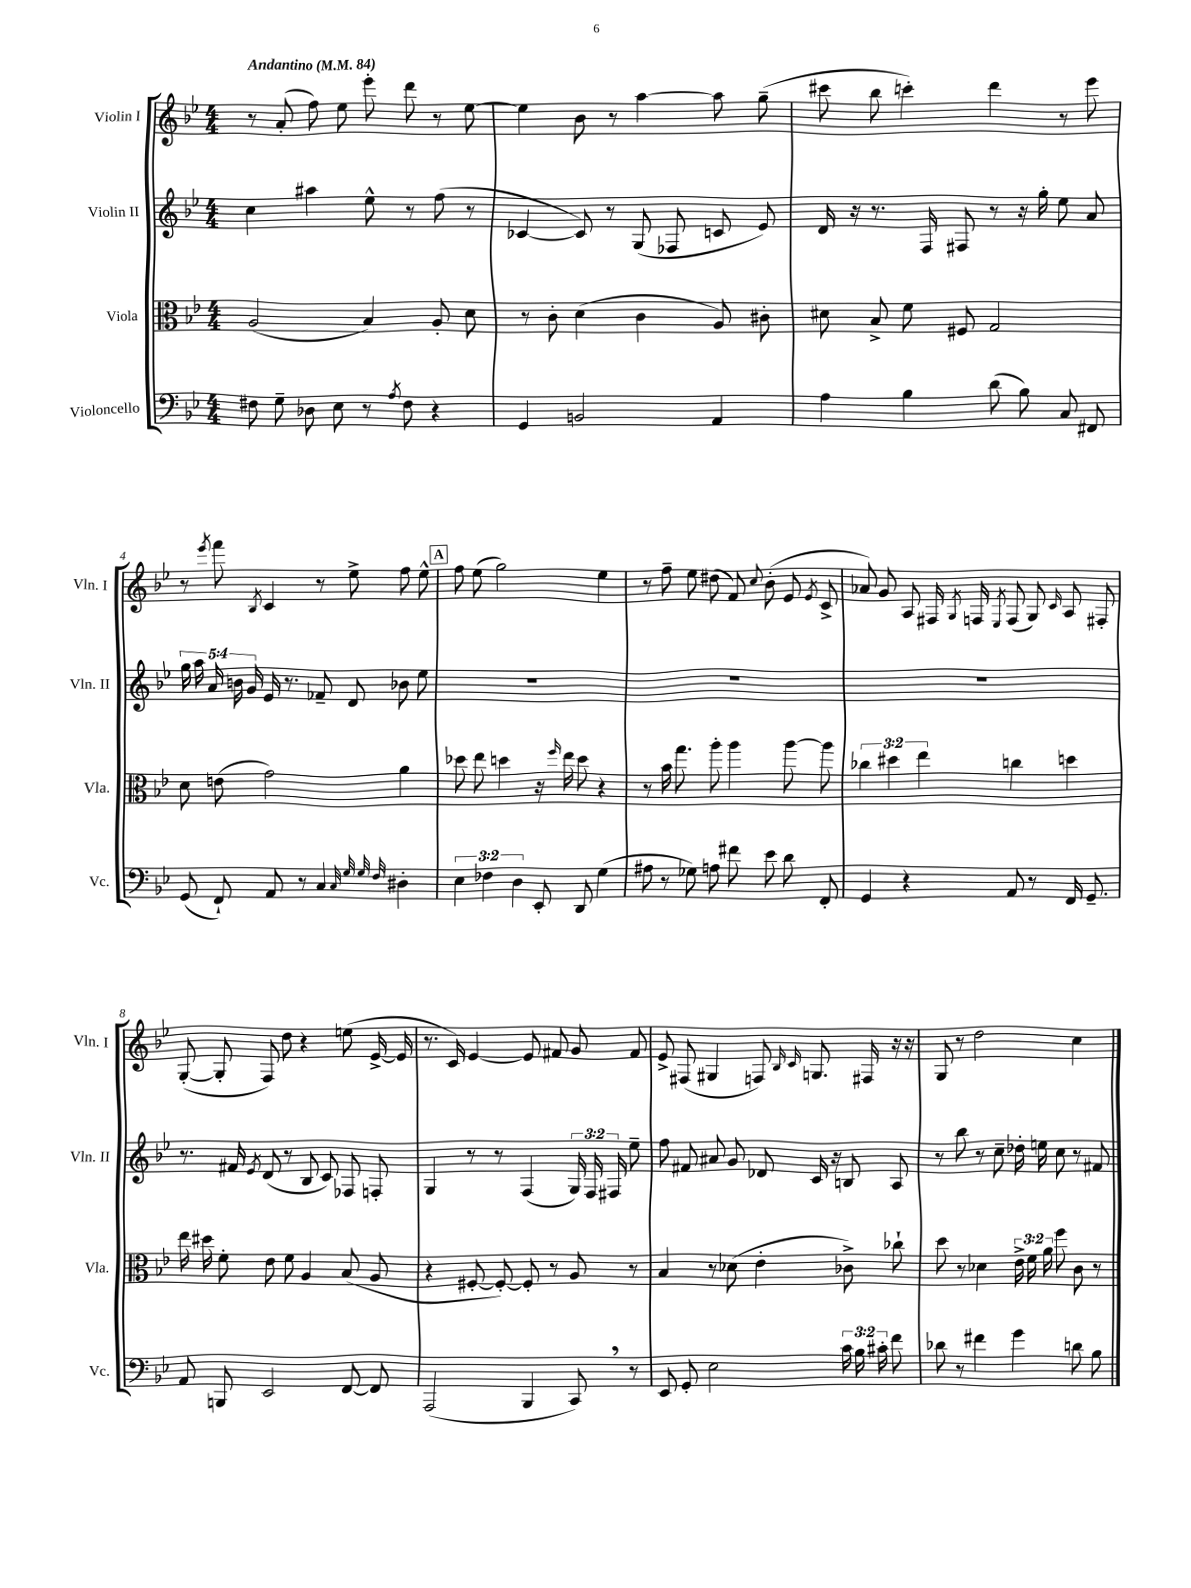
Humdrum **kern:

**kern	**kern	**kern	**kern
*staff4	*staff3	*staff2	*staff1
*clefF4	*clefC3	*clefG2	*clefG2
*k[b-e-]	*k[b-e-]	*k[b-e-]	*k[b-e-]
*M4/4	*M4/4	*M4/4	*M4/4
*MM84	*MM84	*MM84	*MM84
8F#\	(2A/	4cc\	8r
8G~\	.	.	(8a'/
8D-\	.	4aa#\	8ff\)
8E-\	.	.	8ee-\
8r	4B-/)	8ee-^^\	8eee-'\
8qA/	.	.	.
8F#\	.	8r	8ddd\
4r	8A'/	(8ff\	8r
.	8d\	8r	[8ee-\
=	=	=	=
4GG/	8r	[4c-/	4ee-\]
.	8c'\	.	.
2BB/	(4d\	8c-/])	8b-\
.	.	8r	8r
.	4c\	(8G/	[4aa\
.	.	8F-/	.
4AA/	8A/)	8c/	8aa\]
.	8c#'\	8e-/)	(8gg~\
=	=	=	=
4A\	8d#\	16d/	8ccc#\
.	.	16r	.
.	8B-^/	8.r	8bb-\
4B-\	8f\	.	4ccc'\)
.	.	16F/	.
.	8F#/	8F#/	.
(8d\	2G/	8r	4ddd\
8B-\)	.	16r	.
.	.	16gg'\	.
8C/	.	8ee-\	8r
8FF#/	.	8a/	8eee-\
=	=	=	=
(8GG/	8d\	20gg\	8r
.	.	20aa\	.
.	.	20a/	.
.	.	.	8qeee-/
8FF`/)	(8e\	.	8fff\
.	.	20b\	.
.	.	20g/	.
.	.	.	8qB-/
8AA/	2g\)	16e-/	4c/
.	.	8.r	.
8r	.	.	.
4C/	.	8f-~/	8r
.	.	8d/	8ee-^\
32qqC/	.	.	.
32qqG/	.	.	.
32qqG/	.	.	.
32qqF/	.	.	.
4D#'\	4a\	8b-\	8ff\
.	.	8ee-\	8ee-^^\
=	=	=	=
6E-\	8dd-\	1r	8ff\
.	8ee-\	.	(8ee-\
6F-\	.	.	.
.	4dd\	.	2gg\)
6D\	.	.	.
8EE-'/	16r	.	.
.	16qqff/	.	.
.	16ee-\	.	.
8DD/	8dd\	.	.
(4G\	4r	.	4ee-\
=	=	=	=
8A#\	8r	1r	8r
8r	16b-\	.	8ff~\
.	8.gg\	.	.
8G-\)	.	.	8ee-\
8A\	8aa'\	.	(8dd#\
8f#\	4aa\	.	8f/)
.	.	.	8qqcc/
8e-\	.	.	(8b-'\
8d\	[8aa\	.	8e-/
.	.	.	8qe-/
8FF'/	8aa\]	.	8c^/
=	=	=	=
4GG/	6cc-\	1r	8a-/)
.	.	.	8g/
.	6dd#\	.	.
4r	.	.	8A/
.	6ee-\	.	.
.	.	.	16F#/
.	.	.	8qG/
.	.	.	16F/
.	.	.	8qE-/
8AA/	4cc\	.	(8F/
8r	.	.	8G/)
.	.	.	16qqc/
16FF/	4dd\	.	8A/
8.GG~/	.	.	.
.	.	.	8F#'/
=	=	=	=
8AA/	16ee-\	8.r	([8G'/
.	16dd#\	.	.
8BBB/	8f'\	.	8G'/]
.	.	16f#/	.
.	.	8qe-/	.
2EE-/	8e-\	(8d/	8F/)
.	8f\	8r	8dd\
.	4A/	8B-/	4r
.	.	8c/)	.
[8FF/	(8B-/	8F-/	(8ee\
8FF/]	8A/	8F'/	[16e-^/
.	.	.	16e-/]
=	=	=	=
(2AAA/	4r	4G/	8.r
.	.	.	16c/)
.	[8F#'/	8r	[4e-/
.	8F#'/_)	8r	.
4BBB-/	8F#'/]	(4F/	8e-/]
.	8r	.	8f#/
8CC/)	8A/	24G/)	8g/
.	.	24F/	.
.	.	24F#/	.
8r	8r	8ee-~\	8f#/
=	=	=	=
8EE-/	4B-/	8ff\	8e-^/
8GG'/	.	8f#/	(8F#/
2E-\	8r	8a#/	4G#/
.	(8d-\	8g/	.
.	4e-'\	8d-/	8F/)
.	.	.	16qqB-/
.	.	.	16qqc/
.	.	16c/	8.G/
.	.	16r	.
24c\	8c-^\)	8B/	.
24B-\	.	.	.
.	.	.	16F#/
24c#'\	.	.	.
8f\	8cc-`\	8A/	16r
.	.	.	16r
=	=	=	=
8d-\	8dd\	8r	8G/
8r	8r	8bb-\	8r
4f#\	4d-\	8r	2dd\
.	.	8cc~\	.
4g\	24e-^\	16dd-'\	.
.	24f\	.	.
.	.	16ee\	.
.	24a\	.	.
.	8ff\	8cc\	.
8d\	8c\	8r	4cc\
8B-\	8r	8f#/	.
==	==	==	==
*-	*-	*-	*-
